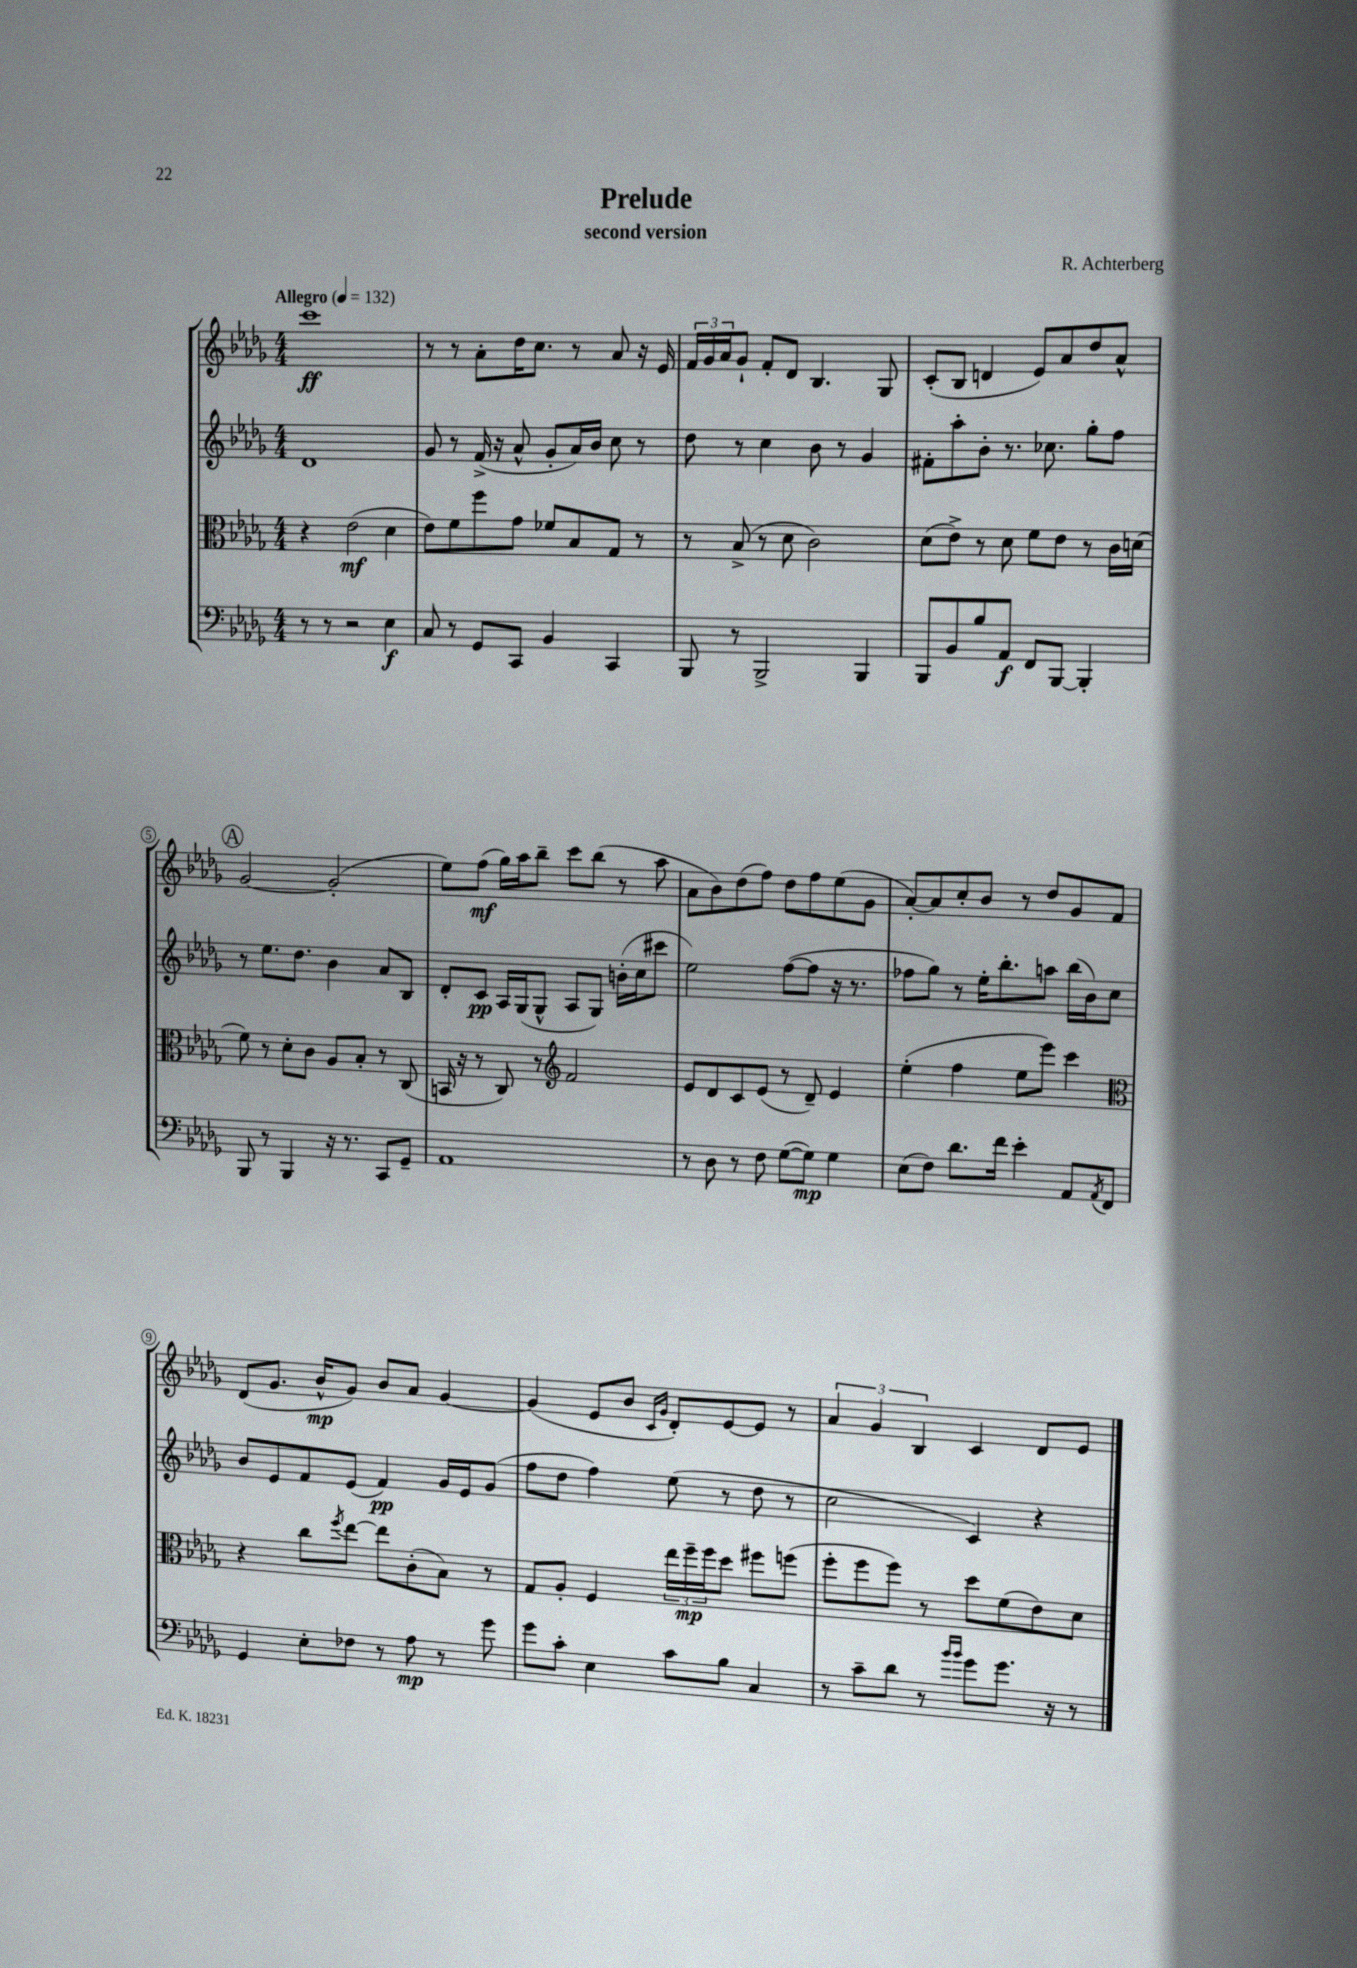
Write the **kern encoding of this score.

**kern	**kern	**kern	**kern
*staff4	*staff3	*staff2	*staff1
*clefF4	*clefC3	*clefG2	*clefG2
*k[b-e-a-d-g-]	*k[b-e-a-d-g-]	*k[b-e-a-d-g-]	*k[b-e-a-d-g-]
*M4/4	*M4/4	*M4/4	*M4/4
*MM132	*MM132	*MM132	*MM132
8r	4r	1d-	1ccc
8r	.	.	.
2r	(2e-	.	.
4E-	4d-	.	.
=	=	=	=
8C	8e-)	8g-	8r
8r	8f	8r	8r
8GG-	8ff	(16f^	8a-'
.	.	16r	.
8CC	8g-	8a-^^	16dd-
.	.	.	8.cc
4BB-	8f-	8g-'	.
.	8B-	16a-)	8r
.	.	16b-	.
4CC	8G-	8cc	8a-
.	8r	8r	16r
.	.	.	16e-
=	=	=	=
8BBB-	8r	8dd-	24f
.	.	.	24g-
.	.	.	24a-
8r	(8B-^	8r	8g-`
2BBB-^	8r	4cc	8f'
.	8d-	.	8d-
.	2c)	8b-	4.B-
.	.	8r	.
4BBB-	.	4g-	.
.	.	.	8G-
=	=	=	=
8BBB-	(8d-	8f#'	(8c'
8BB-	8e-^)	8aa-'	8B-
8B-	8r	8b-'	4d
8AA-	8d-	8.r	.
8FF	8f	.	8e-)
.	.	8.cc-	.
[8BBB-	8e-	.	8a-
4BBB-']	8r	8gg-'	8dd-
.	16c	8ff	8a-^^
.	(16d	.	.
=	=	=	=
8BBB-	8f)	8r	[2g-
8r	8r	8.ee-	.
4BBB-	8d-'	.	.
.	.	8.dd-	.
.	8c	.	.
16r	8A-	4b-	(2g-']
8.r	.	.	.
.	8B-'	.	.
8CC	8r	8a-	.
8GG-~	(8C	8B-	.
=	=	=	=
1AA-	16BB	8d-'	8ee-)
.	16r	.	.
.	8r	8c	(8ff
.	8C)	16A-	16gg-)
.	.	(16G-	16aa-
.	8r	8G-^^	8bb-~
*	*clefG2	*	*
.	2f	8A-	8ccc
.	.	8G-)	(8bb-
.	.	(16b'	8r
.	.	16cc	.
.	.	8ccc#	8aa-
=	=	=	=
8r	8e-	2ee-)	8a-
8D-	8d-	.	8b-)
8r	8c	.	(8dd-
8F	(8e-	.	8ff)
([8G-	8r	([8ff	8dd-
8G-])	8d-~)	8ff]	8ff
4G-	4e-	16r	(8ee-
.	.	8.r	.
.	.	.	8g-
=	=	=	=
(8E-	(4ee-'	8ff-	[8a-')
8F)	.	8gg-)	8a-]
8.d-	4ff	8r	8cc'
.	.	16ee-'	8b-
16f	.	8.bb-'	.
4e-'	8ee-	.	8r
.	8eee-)	8aa	8dd-
8AA-	4ccc	(16bb-	8g-
.	.	16b-)	.
8qAA-	.	.	.
8FF	.	8cc	8f
=	=	=	=
*	*clefC3	*	*
4GG-	4r	8b-	(8d-
.	.	8e-	8.g-
8E-'	8cc	8f	.
.	.	.	16b-^^
.	8qff	.	.
8F-	[8ee-	(8e-	8g-)
8r	8ee-]	4f)	8b-
8A-	(8c'	.	8a-
8r	8B-)	16g-	[4g-
.	.	16e-	.
8g-	8r	(8g-	.
=	=	=	=
8g-	8G-	8ff	(4g-]
8c'	8A-'	8dd-	.
4E-	4F	4ff)	8e-
.	.	.	8b-
.	.	.	16qqc
.	.	.	16qqg-
8c	24ee-	(8ee-	8d-')
.	24ff~	.	.
.	24ff	.	.
8B-	8dd-	8r	[8e-
4C	8ff#	8dd-	8e-]
.	(8ff	8r	8r
=	=	=	=
8r	8ff'	2cc	6a-
8c~	8ff	.	.
.	.	.	6g-
8d-	8ff)	.	.
.	.	.	6B-
8r	8r	.	.
16qqb-	.	.	.
16qqb-	.	.	.
8g-	8dd-	4c)	4c
8.g-	(8f	.	.
.	8e-)	4r	8d-
16r	.	.	.
8r	8d-	.	8e-
==	==	==	==
*-	*-	*-	*-
